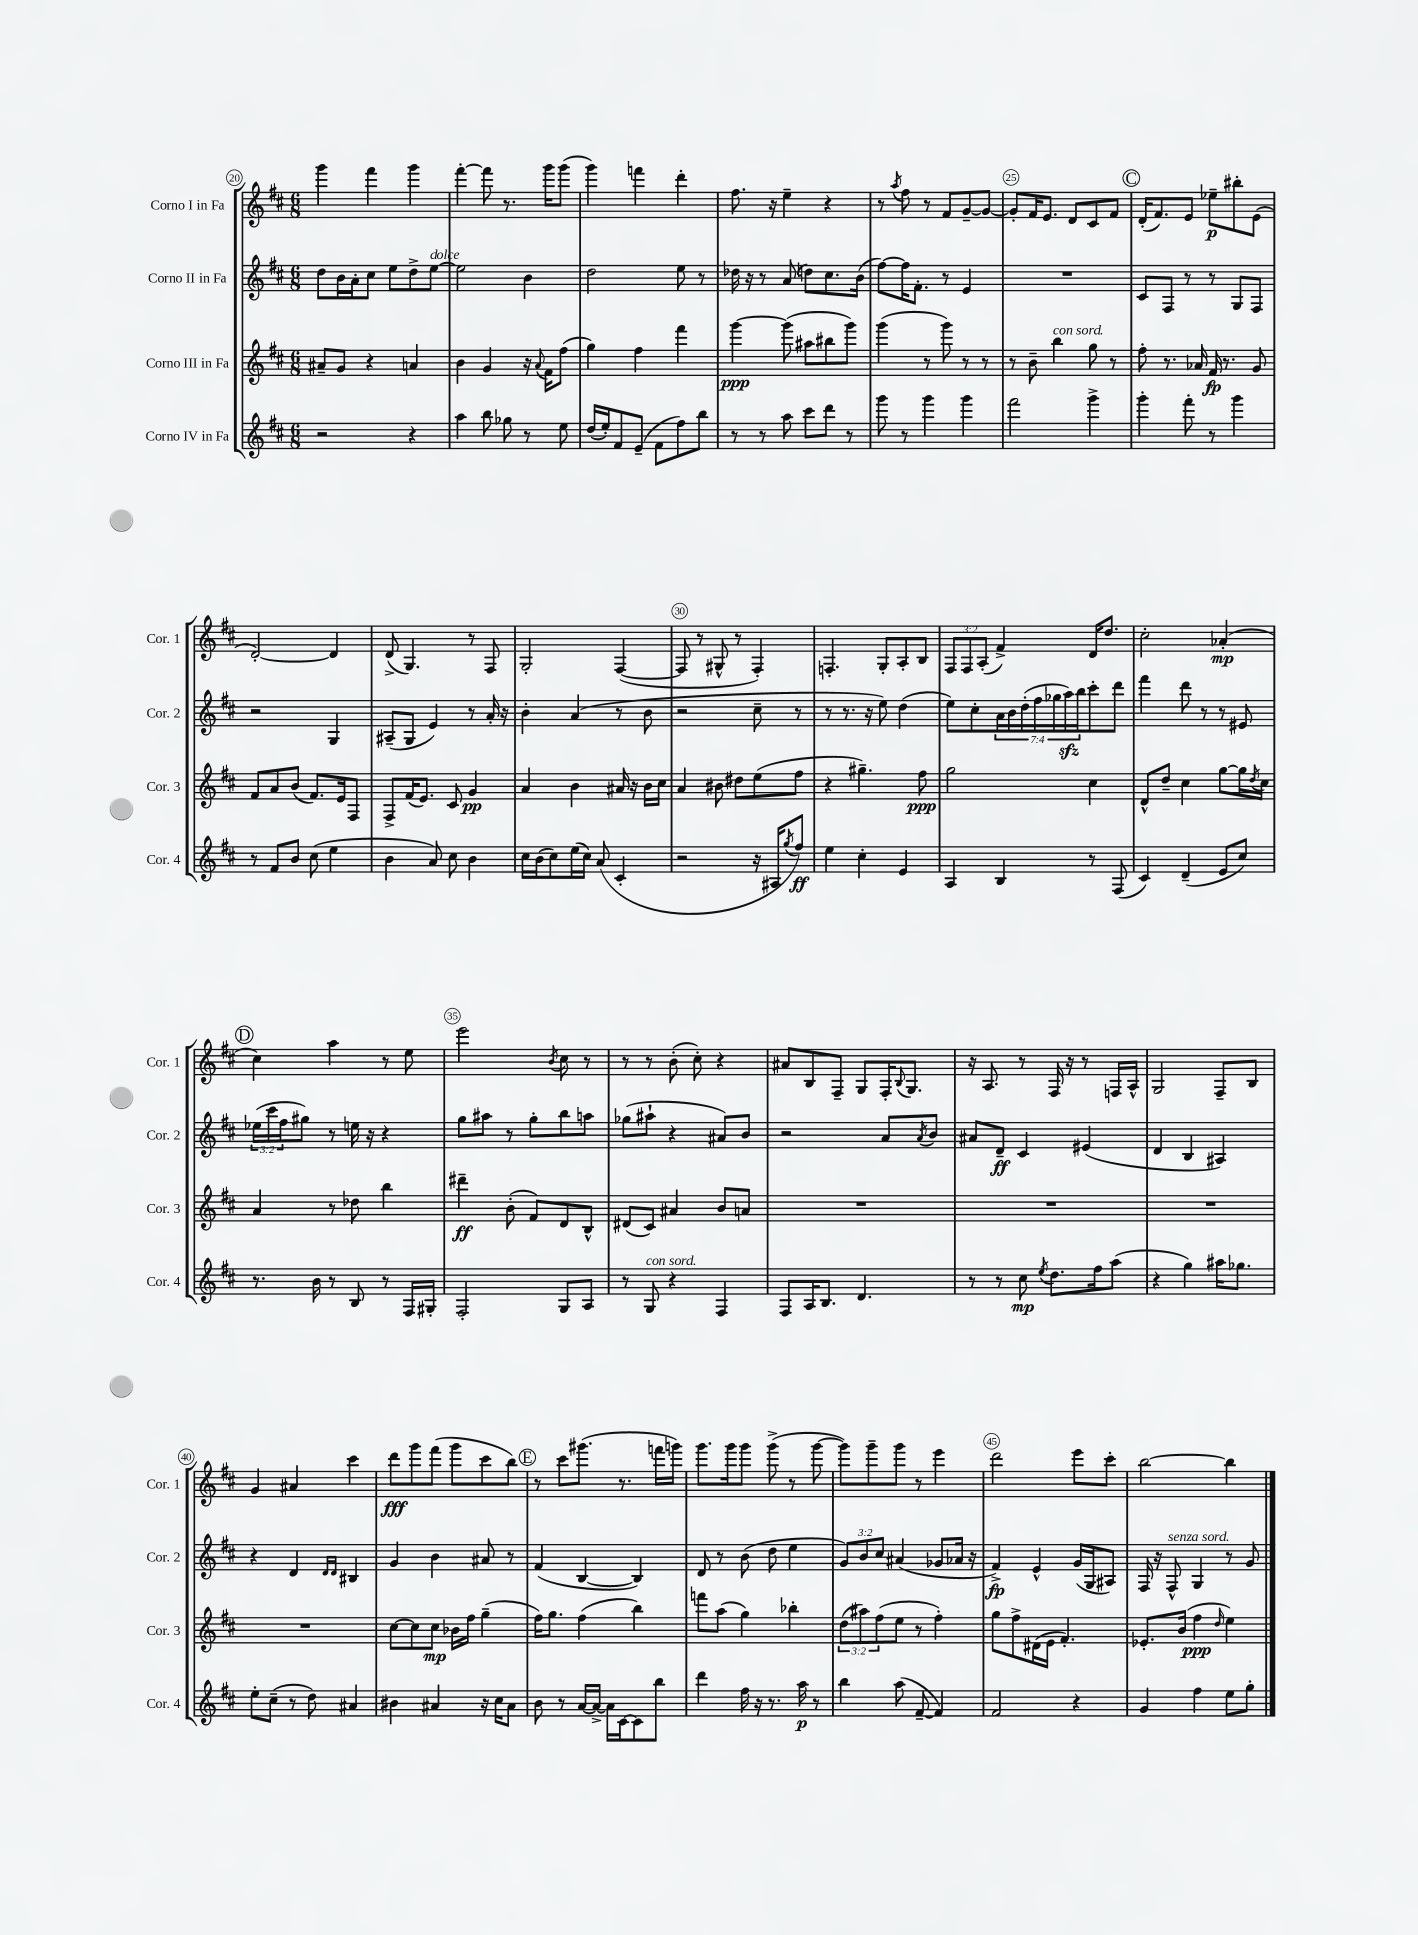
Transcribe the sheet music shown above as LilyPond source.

<<
\new StaffGroup <<
\new Staff = "s0" \with { instrumentName = "Corno I in Fa" shortInstrumentName = "Cor. 1" } {
    \clef treble \key d \major \numericTimeSignature \time 6/8 \override Staff.TupletNumber.text = #tuplet-number::calc-fraction-text
    g'''4 fis'''4 g'''4 |
    fis'''4~-. fis'''8 r8. g'''16 g'''8( |
    g'''4) f'''4 d'''4-. |
    fis''8. r16 e''4-- r4 |
    r8 \acciaccatura { a''8 } fis''8 r8 fis'8 g'8~-- g'8~ |
    g'8-. fis'16 e'8. d'8 cis'8 fis'8 |
    \mark \markup { \circle "C" } d'16-.( fis'8.) e'8 ees''8--\p bis''8-. e'8( |
    d'2~-.) d'4 |
    d'8->( g4.) r8 fis8 |
    g2-. fis4~( |
    fis8 r8 gis8-^ r8 fis4-.) |
    f4.-. g8-. a8-. b8 |
    \tuplet 3/2 { fis8 fis8 a8-.( } fis'4->) d'16 d''8. |
    cis''2-. aes'4-.\mp( |
    \mark \markup { \circle "D" } cis''4) a''4 r8 e''8 |
    e'''2 \acciaccatura { b'8 } cis''8 r8 |
    r8 r8 b'8-.( cis''8-.) r4 |
    ais'8 b8 fis8-- g8 fis16-. \appoggiatura { b8 } g8. |
    r16 a8. r8 fis16 r16 r8 f16 a16-^ |
    g2 fis8-- b8 |
    g'4 ais'4 cis'''4 |
    d'''8\fff g'''8 fis'''8( g'''8 cis'''8 b''8) |
    \mark \markup { \circle "E" } r8 cis'''8 gis'''8.( r8. f'''16 g'''16) |
    g'''8. g'''16 g'''8 g'''8->( r8 g'''8~ |
    g'''8) g'''8-- g'''8 r8 e'''4 |
    d'''2 e'''8 cis'''8-. |
    b''2~ b''4 \bar "|." |
}
\new Staff = "s1" \with { instrumentName = "Corno II in Fa" shortInstrumentName = "Cor. 2" } {
    \clef treble \key d \major \numericTimeSignature \time 6/8 \override Staff.TupletNumber.text = #tuplet-number::calc-fraction-text
    d''8 b'16 a'16-. cis''8 e''8 d''8-> e''8~^\markup { \italic "dolce" } |
    e''2 b'4 |
    d''2 e''8 r8 |
    des''16 r16 r8 a'8( d''8) cis''8. b'16( |
    fis''8~) fis''16 fis'8.-. r8 e'4 |
    R2. |
    \mark \markup { \circle "C" } cis'8 fis8 r8 r8 g8 fis8 |
    r2 g4 |
    ais8--( g8 e'4) r8 a'16-. r16 |
    b'4-. a'4( r8 b'8 |
    r2 cis''8-- r8 |
    r8 r8. r16 e''8) d''4( |
    e''8) cis''8-. \tuplet 7/4 { a'16 b'16 d''16-.( fis''16 ges''16 a''16\sfz) b''16 } cis'''8-. d'''8 |
    fis'''4 d'''8 r8 r8 eis'8 |
    \mark \markup { \circle "D" } \tuplet 3/2 { ees''16( cis'''16 fis''16 } gis''8) r8 e''16 r16 r4 |
    g''8 ais''8 r8 g''8-. b''8 a''8 |
    ges''8( ais''8-! r4 ais'8) b'8 |
    r2 a'8 \acciaccatura { a'8 } b'8 |
    ais'8 d'8--\ff cis'4 eis'4( |
    d'4 b4 ais4) |
    r4 d'4 \grace { d'16 d'16 } bis4 |
    g'4 b'4 ais'8 r8 |
    \mark \markup { \circle "E" } fis'4( b4~ b4) |
    d'8 r8 b'8( d''8 e''4 |
    \tuplet 3/2 { g'8) b'8 cis''8 } ais'4( ges'8 aes'16 r16 |
    fis'4->\fp) e'4-^ g'16( g16 ais8) |
    fis16 r16 fis8-^^\markup { \italic "senza sord." } g4 r8 g'8 \bar "|." |
}
\new Staff = "s2" \with { instrumentName = "Corno III in Fa" shortInstrumentName = "Cor. 3" } {
    \clef treble \key d \major \numericTimeSignature \time 6/8 \override Staff.TupletNumber.text = #tuplet-number::calc-fraction-text
    ais'8-- g'8 r4 a'4 |
    b'4 g'4 r16 \appoggiatura { a'8 } fis'16 fis''8( |
    g''4) fis''4 fis'''4 |
    g'''4~\ppp g'''8( ais''8 bis''8 g'''8) |
    g'''4( r8 g'''8) r8 r8 |
    r8 b'8-- b''4^\markup { \italic "con sord." } g''8 r8 |
    \mark \markup { \circle "C" } fis''8-. r8. aes'16 fis'16\fp r8. g'8 |
    fis'8 a'8 b'8( fis'8.) e'16 fis8 |
    fis8-> fis'16( e'8.) cis'8 g'4\pp |
    a'4 b'4 ais'16 r16 b'16 cis''16 |
    a'4 bis'8 dis''8 e''8( fis''8 |
    r4 gis''4.--) fis''8\ppp |
    g''2 cis''4 |
    d'8-^ d''8-- cis''4 g''8~ g''16 \acciaccatura { d''8 } cis''16 |
    \mark \markup { \circle "D" } a'4 r8 des''8 b''4 |
    dis'''4--\ff b'8-.( fis'8) d'8 b8-^ |
    dis'8( cis'8) ais'4 b'8 a'8 |
    R2. |
    R2. |
    R2. |
    R2. |
    cis''8~ cis''8 cis''8\mp bes'16 fis''16 g''4--( |
    \mark \markup { \circle "E" } fis''16) g''8. fis''4( b''4) |
    f'''8 a''8( g''4) bes''4-. |
    \tuplet 3/2 { d''8( ais''8) fis''8( } e''8 r8 fis''4-.) |
    g''8 fis''8-> dis'16( e'16 fis'4.-.) |
    ees'8.-. b'16( fis''4\ppp \grace { d''16 } e''4) \bar "|." |
}
\new Staff = "s3" \with { instrumentName = "Corno IV in Fa" shortInstrumentName = "Cor. 4" } {
    \clef treble \key d \major \numericTimeSignature \time 6/8
    r2 r4 |
    a''4 b''8 ges''8 r8 e''8 |
    d''16( e''16-.) fis'8 e'8--( fis'8 fis''8) b''8 |
    r8 r8 a''8 cis'''8 d'''8 r8 |
    g'''8 r8 g'''4 g'''4 |
    fis'''2 g'''4-> |
    \mark \markup { \circle "C" } g'''4-. fis'''8-. r8 g'''4 |
    r8 fis'8 b'8 cis''8( e''4 |
    b'4 a'8) cis''8 b'4 |
    cis''16 b'16( cis''8) e''16( cis''16) a'8( cis'4-. |
    r2 r16 ais16 \acciaccatura { g''8 } fis''8\ff) |
    e''4 cis''4-. e'4 |
    a4 b4 r8 fis8( |
    cis'4) d'4--( e'8 cis''8) |
    \mark \markup { \circle "D" } r8. b'16 r8 b8 r8 fis16 gis16-. |
    fis2-. g8 a8 |
    r8 g8^\markup { \italic "con sord." } r4 fis4 |
    fis8 a16 b8. d'4. |
    r8 r8 cis''8\mp \acciaccatura { e''8 } d''8. fis''16 a''8( |
    r4 g''4) ais''16 ges''8. |
    e''8-. cis''8--( r8 d''8) ais'4 |
    bis'4 ais'4 r16 cis''16 ais'8 |
    \mark \markup { \circle "E" } b'8 r8 a'16~ a'16~-> a'16 cis'16~ cis'8 b''8 |
    d'''4 fis''16 r16 r8. a''16\p r8 |
    b''4 a''8( fis'8~-- fis'4) |
    fis'2 r4 |
    g'4 fis''4 e''8 g''8-. \bar "|." |
}
>>
>>
\layout { \context { \Score currentBarNumber = #20 \override BarNumber.break-visibility = ##(#f #t #t) barNumberVisibility = #(every-nth-bar-number-visible 5) \override BarNumber.stencil = #(make-stencil-circler 0.1 0.3 ly:text-interface::print) } }
